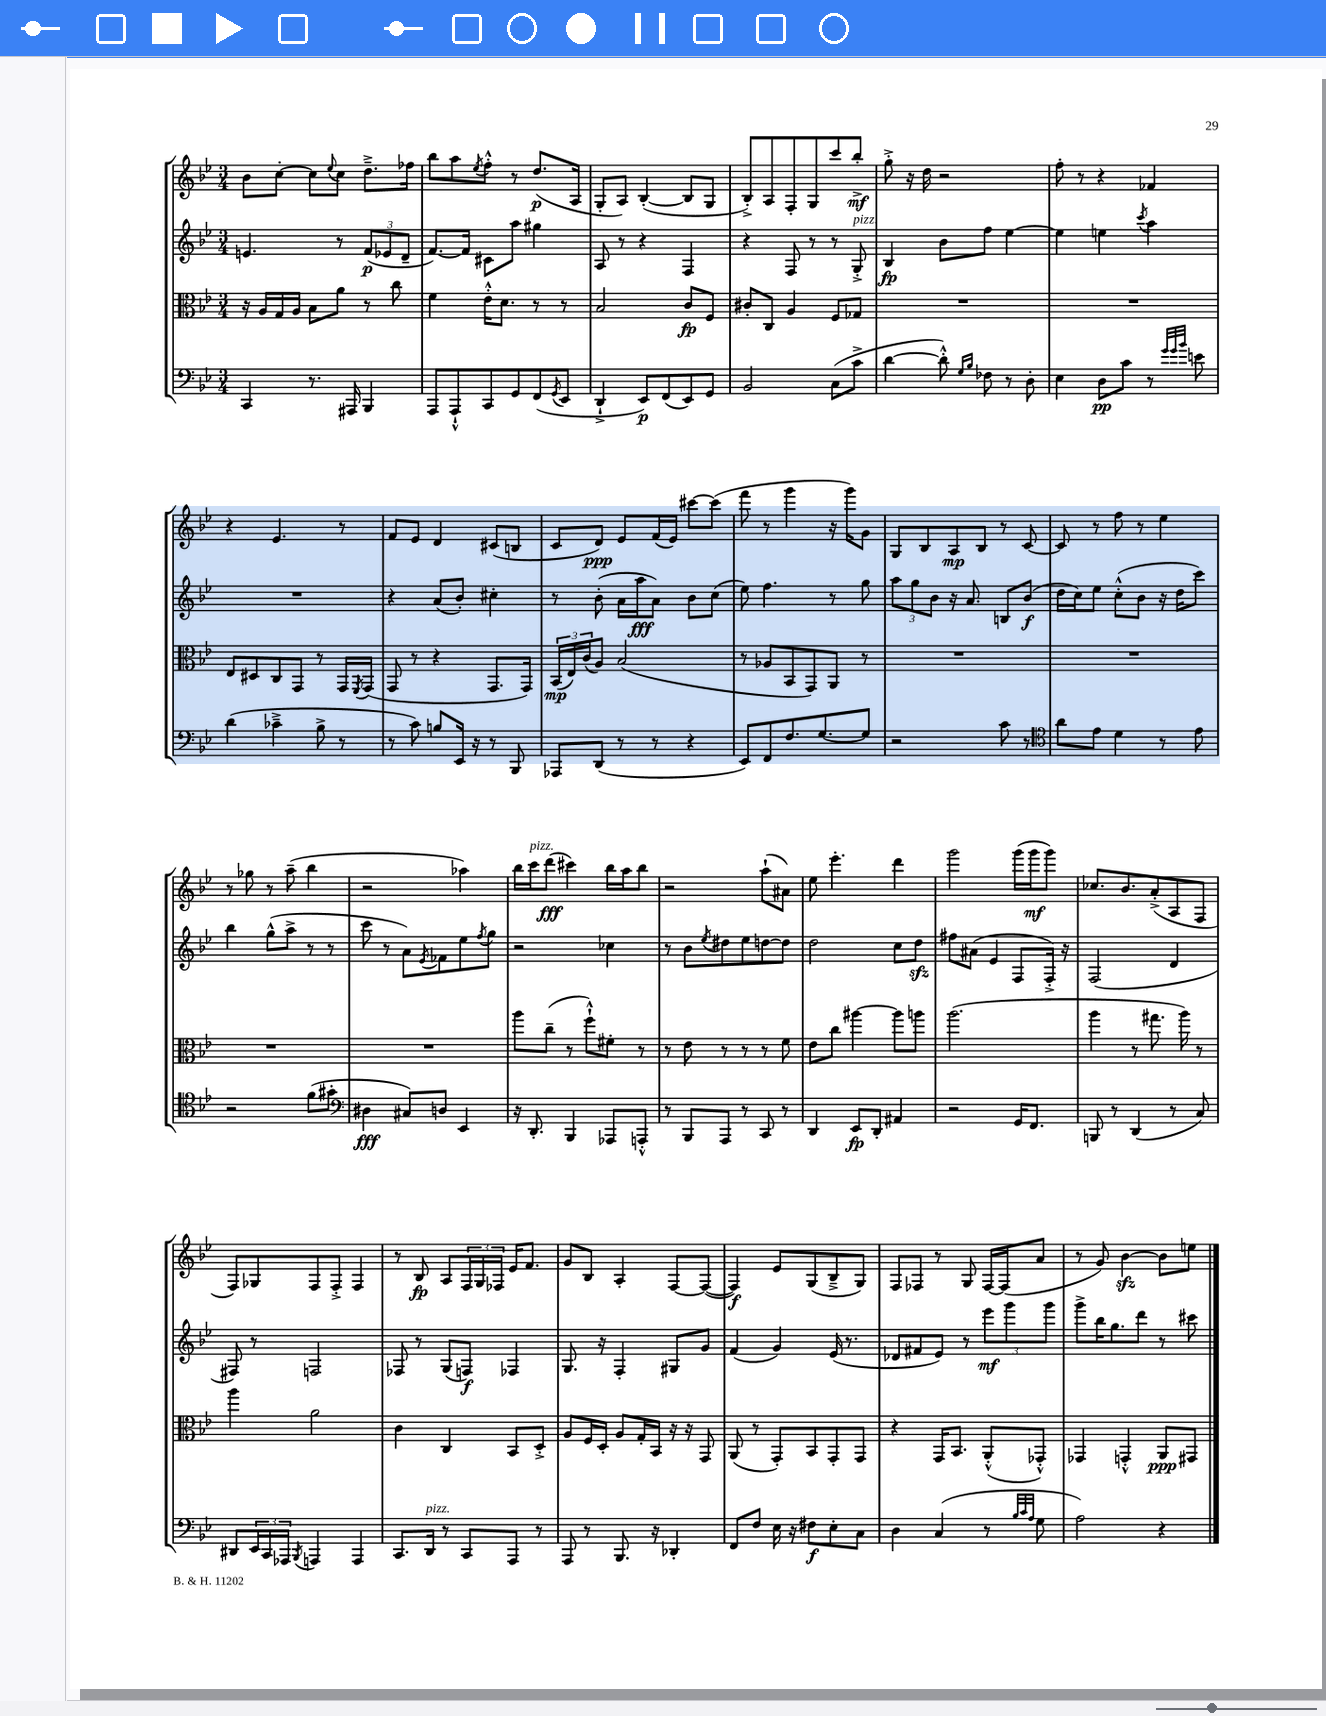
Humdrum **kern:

**kern	**dynam	**kern	**dynam	**kern	**dynam	**kern	**dynam
*part4	*part4	*part3	*part3	*part2	*part2	*part1	*part1
*staff4	*staff4	*staff3	*staff3	*staff2	*staff2	*staff1	*staff1
*clefF4	*	*clefC3	*	*clefG2	*	*clefG2	*
*k[b-e-]	*	*k[b-e-]	*	*k[b-e-]	*	*k[b-e-]	*
*M3/4	*	*M3/4	*	*M3/4	*	*M3/4	*
=60	=60	=60	=60	=60	=60	=60	=60
4CC/	.	16r	.	4.en/	.	8b-\L	.
.	.	16A/LL	.	.	.	.	.
.	.	16G/	.	.	.	[8cc'\J	.
.	.	16A/JJ	.	.	.	.	.
8.r	.	8B-\L	.	.	.	8cc\L]	.
.	.	.	.	.	.	8qqee-/	.
.	.	8a\J	.	8r	.	8cc\J	.
16AAA#X/	.	.	.	.	.	.	.
4BBB-/	.	8r	.	(12f/L	p	8.dd~^\L	.
.	.	.	.	12e-X/	.	.	.
.	.	8cc\	.	.	.	.	.
.	.	.	.	12d~/J	.	.	.
.	.	.	.	.	.	16ff-X\Jk	.
=61	=61	=61	=61	=61	=61	=61	=61
8AAA/L	.	4f\	.	[8.f/L)	.	8bb-\L	.
8AAA`^^/	.	.	.	.	.	8aa\	.
.	.	.	.	16f/Jk]	.	.	.
.	.	.	.	.	.	8qee-/	.
8CC/	.	16e-'^^\KL	.	8c#X\L	.	8ff'^^\J	.
.	.	8.d\J	.	.	.	.	.
8GG/	.	.	.	8aa\J	.	8r	.
(8FF/	.	8r	.	4gg#X\	.	(8.dd/L	p
8qGG/	.	.	.	.	.	.	.
8EE-/J	.	8r	.	.	.	.	.
.	.	.	.	.	.	16A/Jk	.
=62	=62	=62	=62	=62	=62	=62	=62
4DD`^/	.	2B-/	.	8A/	.	8G'/L	.
.	.	.	.	8r	.	8A/J)	.
8EE-/L)	p	.	.	4r	.	([4B-'/	.
(8FF/	.	.	.	.	.	.	.
8EE-/)	.	8c/L	fp	4F/	.	8B-/L]	.
8GG/J	.	8F/J	.	.	.	8G/J	.
=63	=63	=63	=63	=63	=63	=63	=63
2BB-/	.	8c#X'/L	.	4r	.	8B-'^/L)	.
.	.	8C/J	.	.	.	8A/	.
.	.	4A/	.	8F/	.	8F'/	.
.	.	.	.	8r	.	8G/	.
(8C\L	.	8F/L	.	8r	.	8ccc/	.
!	!	!	!	!LO:TX:a:i:t=pizz.	!	!	!
8c^\J	.	8G-X/J	.	8G'^/	.	8bb-'^/J	mf
=64	=64	=64	=64	=64	=64	=64	=64
[4d\	.	2.r	.	4B-/	fp	8gg'^\	.
.	.	.	.	.	.	16r	.
.	.	.	.	.	.	16dd\	.
8d'^^\])	.	.	.	8b-\L	.	2r	.
16qqG/LL	.	.	.	.	.	.	.
16qqB-/JJ	.	.	.	.	.	.	.
8F-X\	.	.	.	8ff\J	.	.	.
8r	.	.	.	[4ee-\	.	.	.
8D'\	.	.	.	.	.	.	.
=65	=65	=65	=65	=65	=65	=65	=65
4E-\	.	2.r	.	4ee-\]	.	8ff'\	.
.	.	.	.	.	.	8r	.
8D\L	pp	.	.	4een\	.	4r	.
8c\J	.	.	.	.	.	.	.
.	.	.	.	8qccc/	.	.	.
8r	.	.	.	4aa\	.	4f-X/	.
32qqg/LLL	.	.	.	.	.	.	.
32qqg/	.	.	.	.	.	.	.
32qqb-/JJJ	.	.	.	.	.	.	.
8en\	.	.	.	.	.	.	.
!!LO:LB:g=z
=66	=66	=66	=66	=66	=66	=66	=66
(4d\	.	8E-/L	.	2.r	.	4r	.
.	.	8D#X/	.	.	.	.	.
4c-X~^\	.	8C/	.	.	.	4.e-/	.
.	.	8GG/J	.	.	.	.	.
8B-^\	.	8r	.	.	.	.	.
8r	.	16GG/LL	.	.	.	8r	.
.	.	8qFF/	.	.	.	.	.
.	.	(16GG/JJ	.	.	.	.	.
=67	=67	=67	=67	=67	=67	=67	=67
8r	.	8GG/	.	4r	.	8f/L	.
8c\)	.	8r	.	.	.	8e-/J	.
8Bn/L	.	4r	.	(8a/L	.	4d/	.
16EE-/Jk	.	.	.	8b-'/J)	.	.	.
16r	.	.	.	.	.	.	.
8r	.	8.GG/L	.	4cc#X'\	.	(8c#X/L	.
8BBB-/	.	.	.	.	.	8Bn/J	.
.	.	16GG/Jk)	.	.	.	.	.
=68	=68	=68	=68	=68	=68	=68	=68
8AAA-X/L	.	(24BB-/LL	mp	8r	.	8c/L	.
.	.	24E-/)	.	.	.	.	.
.	.	(24c/J	.	.	.	.	.
(8DD/J	.	8A/J)	.	(8b-'\	.	8d/J)	ppp
8r	.	(2B-/	.	16a\LL	.	8e-/L	.
.	.	.	.	16aa\J	fff	.	.
8r	.	.	.	8a\J)	.	(16f/L	.
.	.	.	.	.	.	16e-/JJ)	.
4r	.	.	.	8b-\L	.	[8ccc#X\L	.
.	.	.	.	(8cc\J	.	(8ccc#\J]	.
=69	=69	=69	=69	=69	=69	=69	=69
8EE-/L)	.	8r	.	8ee-\)	.	8fff\	.
8FF/	.	8A-X/L	.	4.ff\	.	8r	.
8.F/	.	8BB-/	.	.	.	4ggg\	.
.	.	8GG/)	.	.	.	.	.
[8.G/	.	.	.	.	.	.	.
.	.	8AA/J	.	8r	.	16r	.
.	.	.	.	.	.	16ggg\KL)	.
8G/J]	.	8r	.	8gg\	.	8g\J	.
=70	=70	=70	=70	=70	=70	=70	=70
2r	.	2.r	.	12aa\L	.	8G/L	.
.	.	.	.	12gg\	.	.	.
.	.	.	.	.	.	8B-/	.
.	.	.	.	12b-\J	.	.	.
.	.	.	.	16r	.	8A/	mp
.	.	.	.	8.a/	.	.	.
.	.	.	.	.	.	8B-/J	.
8c\	.	.	.	8Bn/L	.	8r	.
8r	.	.	.	(8b-/J	f	[8c/	.
=71	=71	=71	=71	=71	=71	=71	=71
*clefC4	*	*	*	*	*	*	*
8a\L	.	2.r	.	16dd\LL	.	8c/]	.
.	.	.	.	16cc\J)	.	.	.
8e-\J	.	.	.	8ee-\J	.	8r	.
4d\	.	.	.	(8cc'^^\L	.	8ff\	.
.	.	.	.	8b-\J	.	8r	.
8r	.	.	.	16r	.	4ee-\	.
.	.	.	.	16dd\KL	.	.	.
8e-\	.	.	.	8ccc\J)	.	.	.
!!LO:LB:g=z
=72	=72	=72	=72	=72	=72	=72	=72
2r	.	2.r	.	4bb-\	.	8r	.
.	.	.	.	.	.	8gg-X\	.
.	.	.	.	(8gg^^\L	.	8r	.
.	.	.	.	8aa^\J	.	(8aa~\	.
(8f\L	.	.	.	8r	.	4bb-\	.
8g#X'\J	.	.	.	8r	.	.	.
=73	=73	=73	=73	=73	=73	=73	=73
*clefF4	*	*	*	*	*	*	*
4D#X\	fff	2.r	.	8ccc\	.	2r	.
.	.	.	.	8r	.	.	.
8C#X/L)	.	.	.	8a\L)	.	.	.
.	.	.	.	8qe-/	.	.	.
8Dn/J	.	.	.	8f-X\	.	.	.
4EE-/	.	.	.	8ee-\	.	4aa-X\)	.
.	.	.	.	8qff/	.	.	.
.	.	.	.	8gg\J	.	.	.
=74	=74	=74	=74	=74	=74	=74	=74
16r	.	8aa\L	.	2r	.	16bb-\LL	.
!	!	!	!	!	!	!LO:TX:a:i:t=pizz.	!
8.DD'/	.	.	.	.	.	16ccc\J	.
.	.	(8cc~\J	.	.	.	(8ddd\J	fff
4BBB-/	.	8r	.	.	.	4ccc#X\)	.
.	.	8ff`^^\L)	.	.	.	.	.
8AAA-X/L	.	8f#X'\J	.	4cc-X\	.	16bb-\LL	.
.	.	.	.	.	.	16aa\J	.
8AAAn'^^/J	.	8r	.	.	.	8bb-\J	.
=75	=75	=75	=75	=75	=75	=75	=75
8r	.	8r	.	8r	.	2r	.
8BBB-/L	.	8e-\	.	8b-\L	.	.	.
.	.	.	.	8qee-/	.	.	.
8AAA/J	.	8r	.	8dd#X\	.	.	.
8r	.	8r	.	8ee-\	.	.	.
8CC/	.	8r	.	[8ddn\	.	(8aa`\L	.
8r	.	8f\	.	8dd\J]	.	8a#X\J)	.
=76	=76	=76	=76	=76	=76	=76	=76
4DD/	.	8e-\L	.	2dd\	.	8ee-\	.
.	.	8cc\J	.	.	.	4.eee-'\	.
8EE-/L	fp	[4aa#X\	.	.	.	.	.
8DD'/J	.	.	.	.	.	.	.
4AA#X/	.	8aa#\L]	.	8cc\L	.	4ddd\	.
.	.	8aan\J	.	8ddzz\J	.	.	.
=77	=77	=77	=77	=77	=77	=77	=77
2r	.	(2.aa\	.	8ff#X\L	.	2ggg\	.
.	.	.	.	(8a#X\J	.	.	.
.	.	.	.	4e-/	.	.	.
16GG/KL	.	.	.	8F/L	.	(16ggg\LL	.
8.FF/J	.	.	.	.	.	16ggg\J	mf
.	.	.	.	16F'^/Jk)	.	8ggg\J)	.
.	.	.	.	16r	.	.	.
=78	=78	=78	=78	=78	=78	=78	=78
8BBBn/	.	4aa\	.	(2F/	.	8.cc-X/L	.
8r	.	.	.	.	.	.	.
.	.	.	.	.	.	8.b-/	.
(4DD/	.	8r	.	.	.	.	.
.	.	8.gg#X\	.	.	.	(8a'^/	.
8r	.	.	.	4d/	.	8A/	.
.	.	16aa\)	.	.	.	.	.
8C/)	.	8r	.	.	.	8F/J	.
!!LO:LB:g=z
=79	=79	=79	=79	=79	=79	=79	=79
8DD#X/L	.	4aa\	.	8F#X/)	.	8F/L)	.
24EE-/L	.	.	.	8r	.	8G-X/	.
24CC/	.	.	.	.	.	.	.
24AAA-X/JJ	.	.	.	.	.	.	.
8qBBB-/	.	.	.	.	.	.	.
4AAAn/	.	2a\	.	2Fn/	.	8F/	.
.	.	.	.	.	.	8F'^/J	.
4AAA/	.	.	.	.	.	4F/	.
=80	=80	=80	=80	=80	=80	=80	=80
8.CC/L	.	4c\	.	8F-X/	.	8r	.
.	.	.	.	8r	.	8B-/	fp
!LO:TX:a:i:t=pizz.	!	!	!	!	!	!	!
16DD/Jk	.	.	.	.	.	.	.
8r	.	4C/	.	(8G/L	.	8A/L	.
8CC/L	.	.	.	8Fn/J)	f	24F/L	.
.	.	.	.	.	.	24G/	.
.	.	.	.	.	.	24F-X/JJ	.
8AAA/J	.	8BB-/L	.	4F-X/	.	16e-/KL	.
.	.	.	.	.	.	8.f/J	.
8r	.	8D'^/J	.	.	.	.	.
=81	=81	=81	=81	=81	=81	=81	=81
8AAA/	.	8A/L	.	8.G/	.	8g/L	.
8r	.	16F/L	.	.	.	8B-/J	.
.	.	16D'/JJ	.	16r	.	.	.
8.BBB-/	.	8A/L	.	4F'/	.	4A'/	.
.	.	16G'/L	.	.	.	.	.
16r	.	16BB-/JJ	.	.	.	.	.
4DD-X'/	.	16r	.	8G#X/L	.	[8F/L	.
.	.	16r	.	.	.	.	.
.	.	8GG/	.	8g/J	.	(8F/J_	.
=82	=82	=82	=82	=82	=82	=82	=82
8FF/L	.	(8AA/	.	(4f/	.	4F/])	f
8F/J	.	8r	.	.	.	.	.
16E-\	.	8GG'/L)	.	4g/)	.	8e-/L	.
16r	.	.	.	.	.	.	.
8F#X\L	f	8BB-/	.	.	.	(8G/	.
8E-'\	.	8GG'/	.	(16e-/	.	8B-~^/	.
.	.	.	.	8.r	.	.	.
8C\J	.	8GG/J	.	.	.	8G/J)	.
=83	=83	=83	=83	=83	=83	=83	=83
4D\	.	4r	.	8d-X/L	.	8F/L	.
.	.	.	.	8f#X/	.	8F-X/J	.
(4C/	.	16GG/KL	.	8e-/J)	.	8r	.
.	.	8.BB-/J	.	.	.	.	.
.	.	.	.	8r	.	8G/	.
8r	.	(8AA'^^/L	.	12eee-\L	mf	[16F-/LL	.
.	.	.	.	.	.	(16F-/J]	.
.	.	.	.	12ggg\	.	.	.
32qqB-/LLL	.	.	.	.	.	.	.
32qqc/	.	.	.	.	.	.	.
32qqA/JJJ	.	.	.	.	.	.	.
8G\	.	8GG-X'^^/J)	.	.	.	8a/J	.
.	.	.	.	12ggg\J	.	.	.
=84	=84	=84	=84	=84	=84	=84	=84
2A\)	.	4GG-X/	.	8ggg^\L	.	8r	.
.	.	.	.	16bb-\K	.	8g/)	.
.	.	.	.	8.gg\	.	.	.
.	.	4GGn'^^/	.	.	.	[4b-zz\	.
.	.	.	.	8ddd\J	.	.	.
4r	.	8AA/L	ppp	8r	.	8b-\L]	.
.	.	8GG#X/J	.	8ccc#X\	.	8een\J	.
==	==	==	==	==	==	==	==
*-	*-	*-	*-	*-	*-	*-	*-
